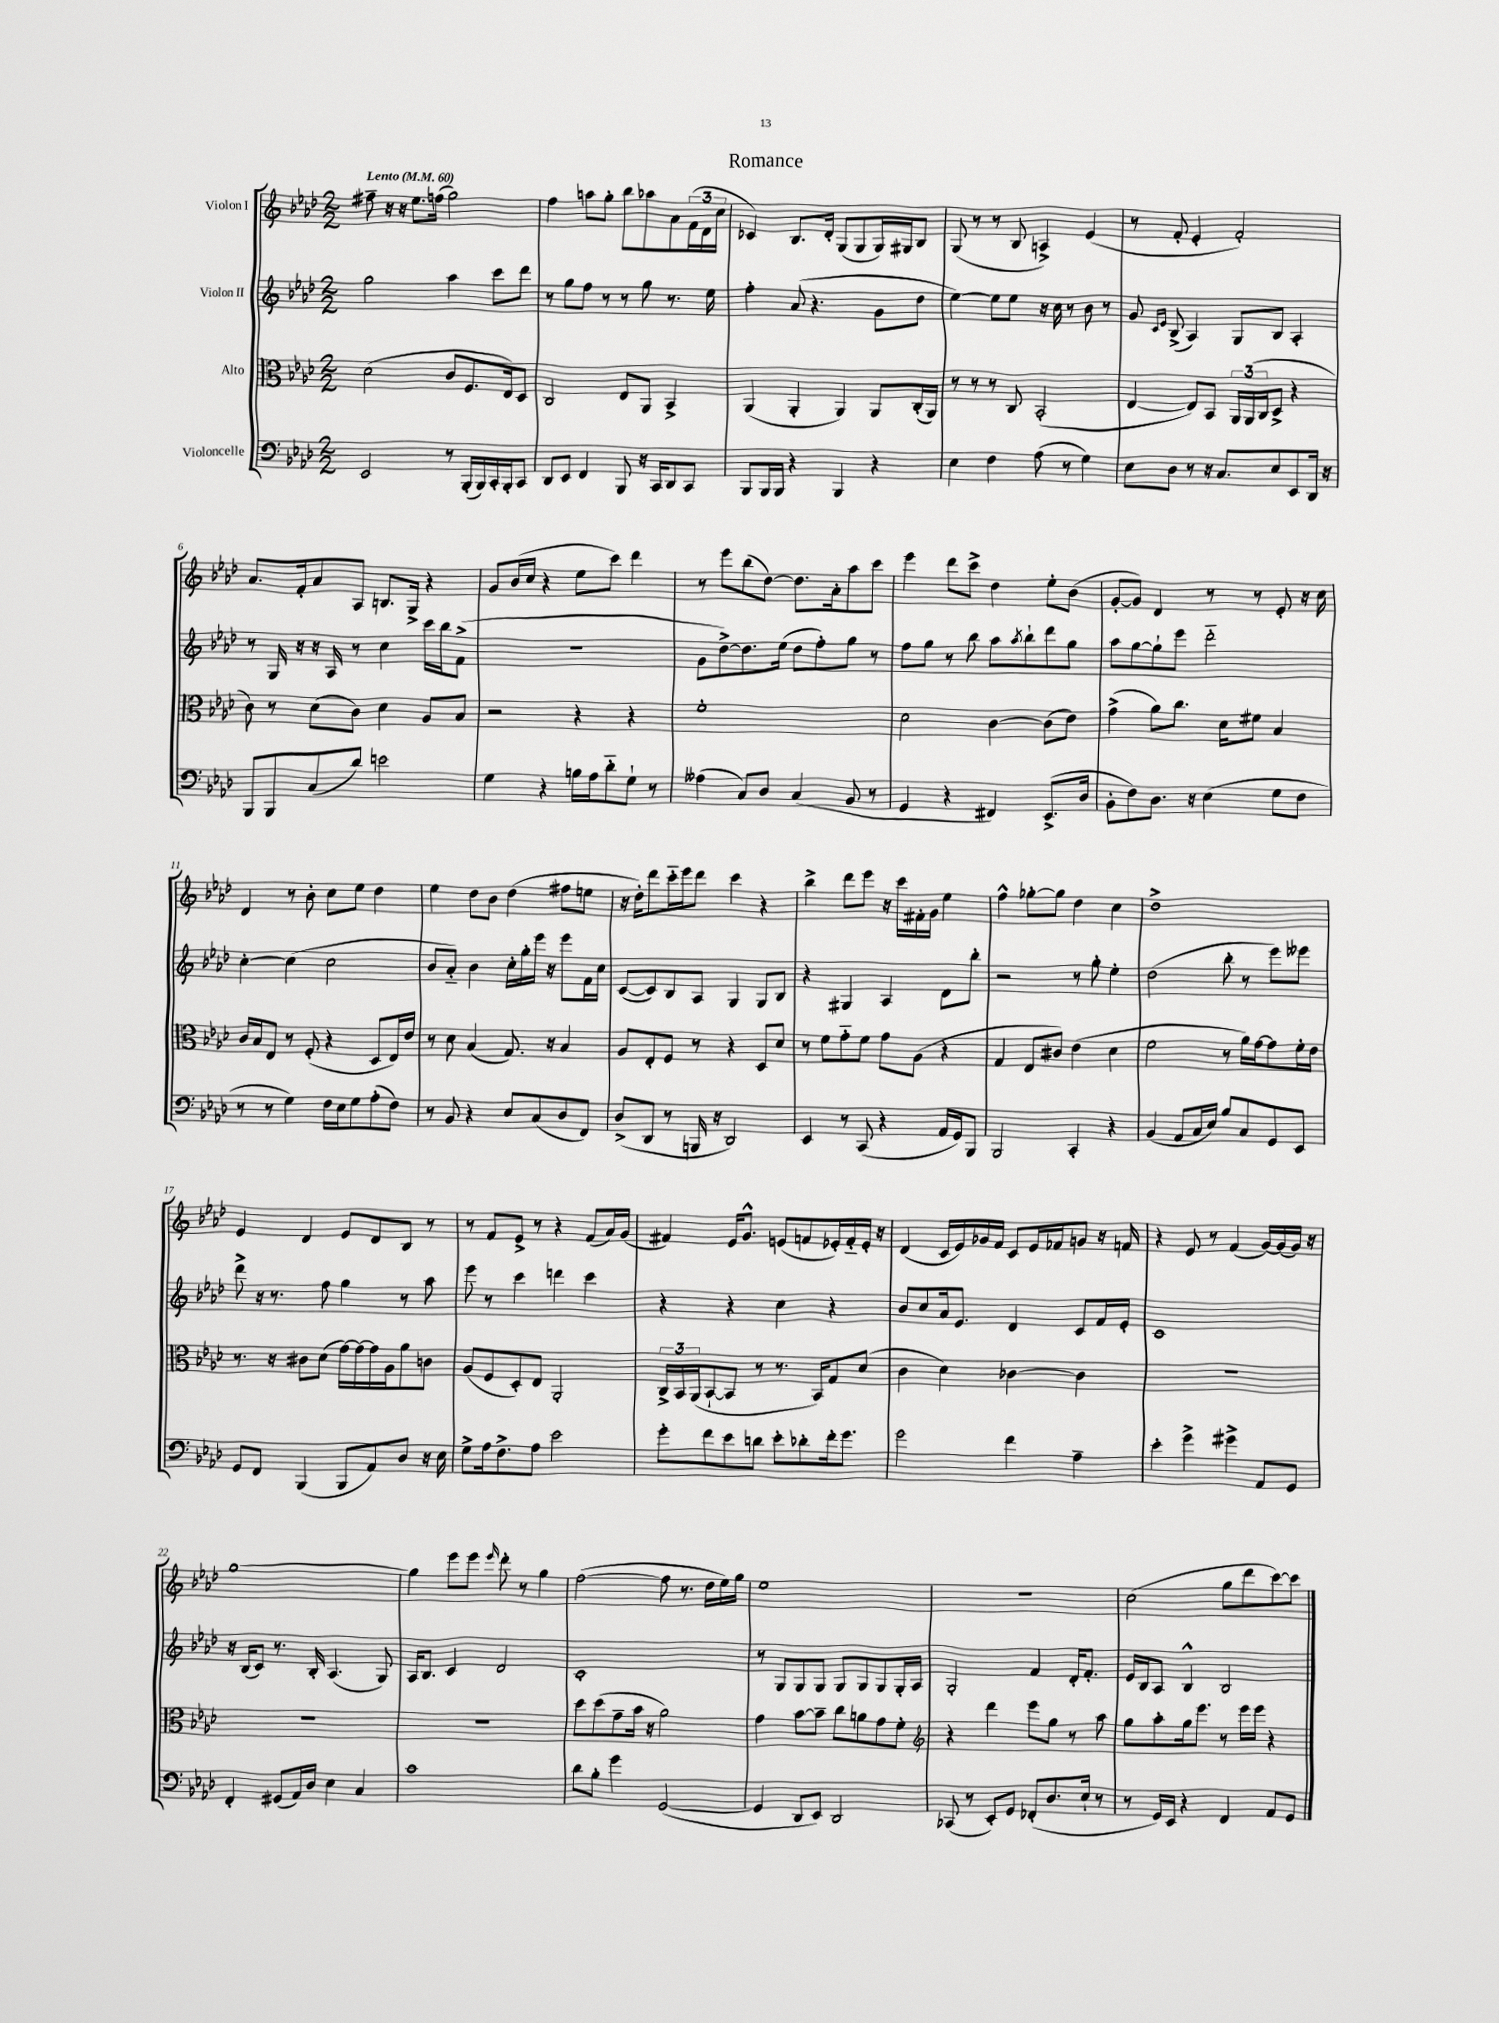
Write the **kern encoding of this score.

**kern	**kern	**kern	**kern
*staff4	*staff3	*staff2	*staff1
*clefF4	*clefC3	*clefG2	*clefG2
*k[b-e-a-d-]	*k[b-e-a-d-]	*k[b-e-a-d-]	*k[b-e-a-d-]
*M2/2	*M2/2	*M2/2	*M2/2
*MM60	*MM60	*MM60	*MM60
2EE-	(2d-	2gg	8ff#~
.	.	.	16r
.	.	.	16r
.	.	.	8.ee-
.	.	.	(16ff
8r	8c	4aa-	2gg)
(16BBB-'	8.F	.	.
16BBB-)	.	.	.
16CC'	.	8ccc	.
16BBB-'	16E-)	.	.
8CC	8D-	8ddd-	.
=	=	=	=
8DD-	2C	8r	4ff
8EE-	.	8gg	.
4FF	.	8ff	8aa
.	.	8r	8gg'
8BBB-	8E-	8r	8bb-
16r	8AA-	8gg	8aa-
16CC	.	.	.
8DD-	4BB-^	8.r	8a-
8CC	.	.	(24f
.	.	.	24d-
.	.	16ee-	.
.	.	.	24cc
=	=	=	=
8BBB-	(4AA-	4ff'	4c-)
16BBB-	.	.	.
16BBB-	.	.	.
4r	4AA-'	(8a-	8.B-
.	.	4.r	.
.	.	.	16d-'
4BBB-	4AA-)	.	(8G
.	.	.	8G
4r	8AA-	8g	16G)
.	.	.	16G#
.	(16C'	8dd-	8B-
.	16AA-)	.	.
=	=	=	=
4E-	8r	[4ee-)	(8G
.	8r	.	8r
4F	8r	8ee-]	8r
.	8C	8ee-	8B-
(8A-	(2BB-'	16r	4A^)
.	.	16cc	.
8r	.	8r	.
4G)	.	8b-	(4e-
.	.	8r	.
=	=	=	=
8E-	[4E-	8g	8r
.	.	16qqc	.
.	.	16qqe-	.
8D-	.	(8B-^	8f'
8r	8E-])	4A-)	4e-'
16r	8BB-	.	.
8.C	.	.	.
.	24AA-	8G	2f')
.	(24AA-	.	.
.	24C	.	.
8E-	8D-^	8B-	.
8EE-	4r	4A-'	.
16DD-	.	.	.
16r	.	.	.
=	=	=	=
8BBB-	8c)	8r	8.a-
8BBB-	8r	16G	.
.	.	16r	16f'
(8C	(8d-	16r	8a-
.	.	16A-	.
8d-)	8c)	8r	8A-
2e	4d-	4cc	8.B
.	.	.	16G^
.	8A-	16ccc	4r
.	.	16bb-	.
.	8B-	(8f^	.
=	=	=	=
4G	2r	1r	8g
.	.	.	(16b-
.	.	.	16cc
4r	.	.	4r
16B	4r	.	8ee-
16A-	.	.	.
8d-'~	.	.	8ccc)
8G`	4r	.	4ddd-
8r	.	.	.
=	=	=	=
(4A--	1f'	8g	8r
.	.	[8dd-^)	8eee-
8C)	.	8.dd-]	(8bb-
8D-	.	.	[8dd-)
.	.	(16ee-	.
(4C	.	8dd-	8.dd-]
.	.	8ff')	.
.	.	.	16a-'
8BB-	.	8gg	8aa-
8r	.	8r	8ccc
=	=	=	=
4GG	2d-	8ff	4eee-
.	.	8gg	.
4r	.	8r	8ddd-
.	.	8bb-	8ccc^
4FF#)	[4c	8aa-	4dd-
.	.	8qaa-	.
.	.	8bb-`	.
(8.EE-^	(8c]	8ddd-	8ee-'
.	8e-)	8gg	(8b-
16D-	.	.	.
=	=	=	=
8BB-'	(4g^	8aa-	[8g'
8F)	.	[8gg	8g])
8.D-	8a-)	8gg`]	4d-
.	8.cc	8eee-	.
16r	.	.	.
(4E-	.	2ddd-'~	8r
.	16d-	.	.
.	8f#	.	8r
8G	4B-	.	8e-'
8F	.	.	16r
.	.	.	16cc
=	=	=	=
8r	16c	[4cc'	4d-
.	16B-	.	.
8r	8E-	.	.
4G)	8r	(4cc]	8r
.	(8F'	.	8b-'
16F	4r	2cc	8cc
16E-	.	.	.
8G	.	.	8ee-
(8A-'	8D-	.	4dd-
8F)	16E-)	.	.
.	16e-	.	.
=	=	=	=
8r	8r	8b-	4ee-
8BB-	8d-	8a-'~)	.
4r	(4B-	4b-	8dd-
.	.	.	8b-
8E-	8.G)	16cc'	(4dd-
.	.	16gg'	.
(8C	.	16eee-	.
.	16r	16r	.
8D-	4B-	8eee-	8ff#
8FF)	.	16f	8ee
.	.	16cc	.
=	=	=	=
(8D-^	8A-	([8c	16r
.	.	.	16dd-')
8DD-	8E-'	8c])	8ddd-
8r	8F	8B-	16ccc'~
.	.	.	16eee-
16BBB	8r	8A-	8ddd-
16r	.	.	.
2DD-)	4r	4G	4ccc
.	8D-	8G	4r
.	8d-	8B-	.
=	=	=	=
4EE-	8r	4r	4bb-^
.	8f	.	.
8r	8g'~	4G#	8ddd-
(8CC	8f	.	8eee-
4r	8g	4A-	16r
.	.	.	16ccc
.	(8A-	.	16f#'
.	.	.	16g
16AA-	4r	8d-	4ee-
16GG)	.	.	.
8BBB-	.	8bb-'	.
=	=	=	=
2BBB-	4G	2r	4ff^^
.	8E-	.	[8gg-'
.	8c#)	.	8gg-]
4CC'	(4e-	8r	4dd-
.	.	8gg'	.
4r	4d-	4ee-'	4cc
=	=	=	=
(4BB-	2f	(2dd-	1dd-^
8AA-	.	.	.
16C	.	.	.
16E-)	.	.	.
8B-	8r	8bb-'	.
8C	16a-)	8r	.
.	[16g	.	.
8GG	8g]	8eee-)	.
8EE-	16f'	8eee--	.
.	16e-	.	.
=	=	=	=
8GG	8.r	8ddd-^	4e-
8FF	.	16r	.
.	16r	8.r	.
(4BBB-	8c#	.	4d-
.	(8d-	8ff	.
8BBB-	[16g)	4gg	8e-
.	16g_	.	.
8AA-)	16g]	.	8d-
.	16A-	.	.
8D-	8a-	8r	8B-
16r	8c	8aa-	8r
16E-	.	.	.
=	=	=	=
8G^	(8A-	8eee-	8r
16A-	8F	8r	8f
8.F^	.	.	.
.	8D-')	4ccc	8e-^
8A-	8E-	.	8r
2e-	2AA-'	4ddd	4r
.	.	4ccc	(8f
.	.	.	16a-)
.	.	.	(16g
=	=	=	=
8g'	24C^	4r	4f#)
.	24BB-	.	.
.	(24AA-	.	.
8f	[8BB-`	.	.
8e-	8BB-]	4r	16e-
.	.	.	8.g^^
8d	8r	.	.
8e-'	8.r	4cc	(8e
8d-'	.	.	8f
.	16BB-)	.	.
16f'	8G	4r	16e-')
8.g	.	.	16f'~
.	(8d-	.	16e-'
.	.	.	16r
=	=	=	=
2g	4c	8b-	(4d-
.	.	8cc	.
.	4d-)	16a-	16c
.	.	8.e-	16e-)
.	.	.	16g-
.	.	.	16f
4f	[4c-	4d-	8c
.	.	.	16e-
.	.	.	16f-
4A-~	4c-]	8c	8g
.	.	16f	16r
.	.	16e-'	16f
=	=	=	=
4e-'	1r	1c	4r
4g^	.	.	8e-
.	.	.	8r
4g#^	.	.	(4f
8AA-	.	.	[16g)
.	.	.	(16g]
8GG	.	.	16g)
.	.	.	16r
=	=	=	=
4FF'	1r	16r	[1gg
.	.	(16B-	.
.	.	8c)	.
(8GG#	.	8.r	.
16AA-)	.	.	.
16D-	.	16B-'	.
4E-	.	(4.A-	.
4C	.	.	.
.	.	8G)	.
=	=	=	=
1c	1r	16A-	4gg]
.	.	8.B-	.
.	.	4c	8eee-
.	.	.	8eee-
.	.	.	16qqeee-
.	.	2d-	8ddd-'
.	.	.	8r
.	.	.	4gg
=	=	=	=
8d-	8dd-	1c'	([2ff
8B-'	(8dd-	.	.
4g	8g~	.	.
.	16b-	.	.
.	16r	.	.
([2GG	2a-)	.	8ff]
.	.	.	8.r
.	.	.	16dd-
.	.	.	16ee-)
.	.	.	16gg
=	=	=	=
4GG]	4g	8r	1ee-
.	.	8G	.
8DD-	[8b-	8G	.
8EE-)	8b-~]	8G	.
2DD-	8cc	8G	.
.	8a	8G	.
.	8g	8G	.
.	8f'	16G'	.
.	.	16A-	.
=	=	=	=
*	*clefG2	*	*
(8CC-	4r	2G'	1r
8r	.	.	.
8EE-')	4ddd-	.	.
8GG	.	.	.
(8FF-'	8eee-	4f	.
8.D-	8gg	.	.
.	8r	16d-'	.
16E-`	.	8.f'	.
8r	8aa-	.	.
=	=	=	=
8r	8gg	16e-	(2cc
.	.	16B-	.
16GG)	8aa-'	8A-	.
16EE-	.	.	.
4r	16gg	4B-^^	.
.	8.eee-	.	.
4FF	8r	2B-	8gg
.	16eee-	.	8ddd-
.	16eee-	.	.
8AA-	4r	.	[8ccc)
8GG	.	.	8ccc]
==	==	==	==
*-	*-	*-	*-
